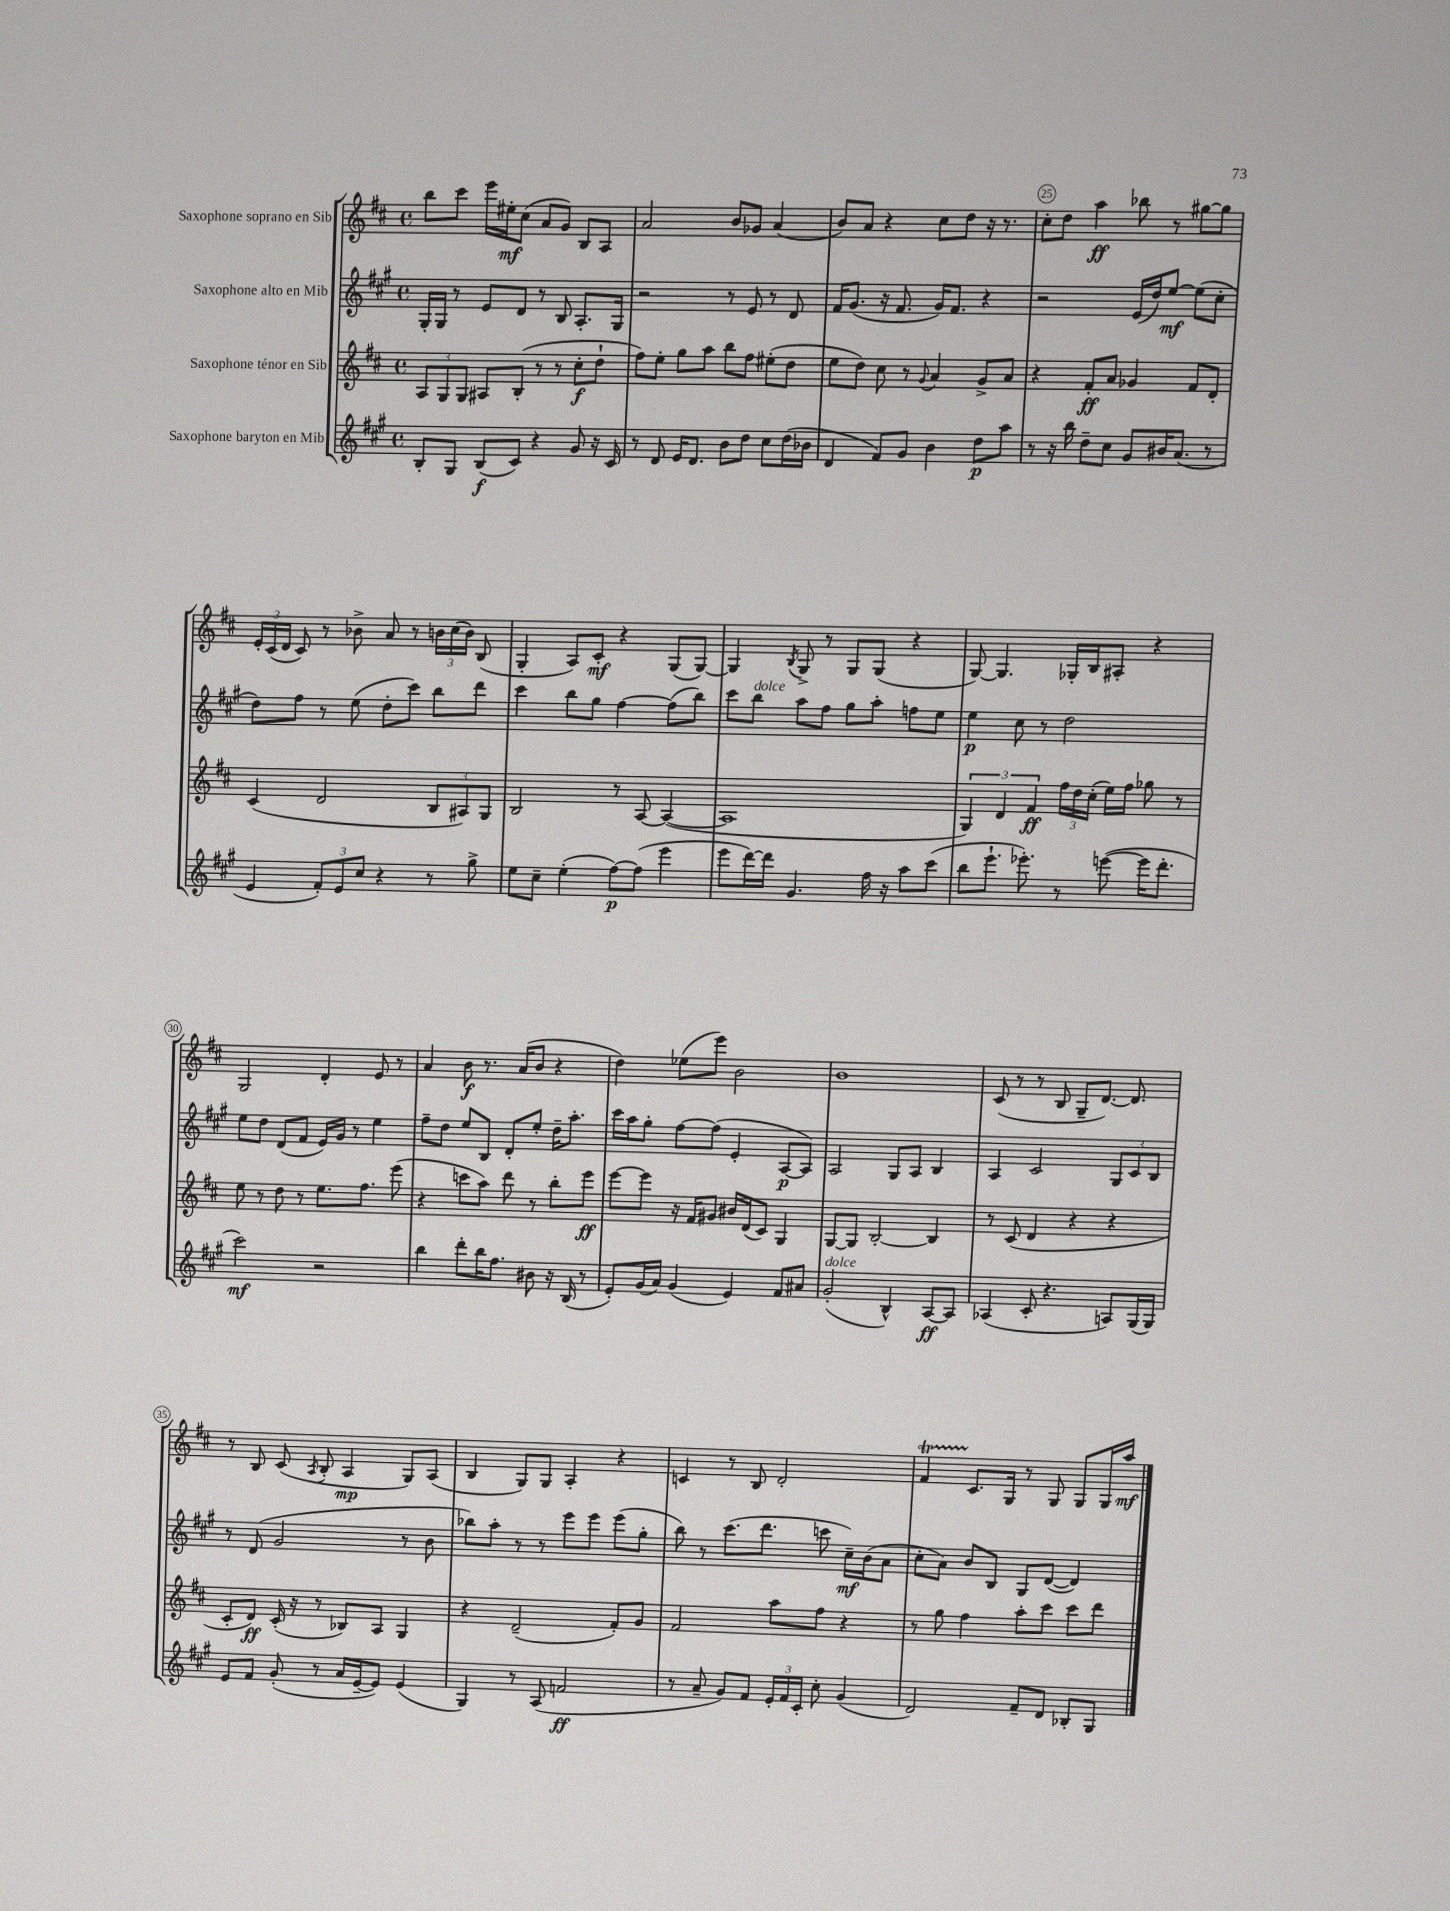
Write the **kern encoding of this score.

**kern	**dynam	**kern	**dynam	**kern	**dynam	**kern	**dynam
*part4	*part4	*part3	*part3	*part2	*part2	*part1	*part1
*staff4	*staff4	*staff3	*staff3	*staff2	*staff2	*staff1	*staff1
*I"Saxophone baryton en Mib	*	*I"Saxophone ténor en Sib	*	*I"Saxophone alto en Mib	*	*I"Saxophone soprano en Sib	*
*clefG2	*	*clefG2	*	*clefG2	*	*clefG2	*
*k[f#c#g#]	*	*k[f#c#]	*	*k[f#c#g#]	*	*k[f#c#]	*
*M4/4	*	*M4/4	*	*M4/4	*	*M4/4	*
*met(c)	*	*met(c)	*	*met(c)	*	*met(c)	*
=22	=22	=22	=22	=22	=22	=22	=22
8B'/L	.	12A/L	.	16G#'/LL	.	8bb\L	.
.	.	.	.	16G#/JJ	.	.	.
.	.	12G/	.	.	.	.	.
8G#/J	.	.	.	8r	.	8ccc#\J	.
.	.	12G/J	.	.	.	.	.
(8B/L	f	8A#X/L	.	8e/L	.	16eee\LL	.
.	.	.	.	.	.	16ee#X'\J	mf
8c#/J)	.	(8B'/J	.	8d/J	.	(8cc#\J	.
4r	.	8r	.	8r	.	8a/L	.
.	.	8r	.	8B/	.	8g/J)	.
8g#/	.	8cc#'\L	f	8.A'/L	.	8B/L	.
16r	.	8dd`\J	.	.	.	8A/J	.
16c#/	.	.	.	16G#/Jk	.	.	.
=23	=23	=23	=23	=23	=23	=23	=23
8r	.	8ff#\L)	.	2r	.	2a/	.
8d/	.	8ee'\J	.	.	.	.	.
16e/KL	.	8gg\L	.	.	.	.	.
8.d/J	.	.	.	.	.	.	.
.	.	8aa\J	.	.	.	.	.
8b\L	.	8bb\L	.	8r	.	8b/L	.
8dd\J	.	8ff#\J	.	8e/	.	8g-X/J	.
8cc#\L	.	(8ee#X'\L	.	8r	.	(4a/	.
(16dd\L	.	8dd\J	.	8d/	.	.	.
16b-X\JJ	.	.	.	.	.	.	.
=24	=24	=24	=24	=24	=24	=24	=24
4d/	.	8ee\L	.	16f#/KL	.	8b/L)	.
.	.	.	.	(8.g#/J	.	.	.
.	.	8dd\J)	.	.	.	8a/J	.
8f#/L)	.	8cc#\	.	16r	.	4r	.
.	.	.	.	8.f#/	.	.	.
8g#/J	.	8r	.	.	.	.	.
.	.	8qqg/	.	.	.	.	.
4b\	.	4a/	.	16g#/KL)	.	8cc#\L	.
.	.	.	.	8.f#/J	.	.	.
.	.	.	.	.	.	8dd\J	.
8dd\L	p	8g^/L	.	4r	.	16r	.
.	.	.	.	.	.	8.r	.
8aa\J	.	8a/J	.	.	.	.	.
=25	=25	=25	=25	=25	=25	=25	=25
8r	.	4r	.	2r	.	8cc#'\L	.
16r	.	.	.	.	.	8dd\J	.
16bb\	.	.	.	.	.	.	.
8dd~\L	.	8f#'/L	ff	.	.	4aa\	ff
8cc#\J	.	8a/J	.	.	.	.	.
8g#/L	.	4g-X/	.	(16e/LL	.	8bb-X\	.
.	.	.	.	16dd/J)	.	.	.
16b#X/K	.	.	.	[8ee/J	mf	8r	.
(8.a/J	.	.	.	.	.	.	.
.	.	8f#/L	.	(8ee\L]	.	[8gg#X\L	.
8r	.	8d'/J	.	8cc#'\J	.	8gg#\J]	.
!!LO:LB:g=z
=26	=26	=26	=26	=26	=26	=26	=26
4e/	.	(4c#/	.	8dd\L)	.	24e'/LL	.
.	.	.	.	.	.	(24c#/	.
.	.	.	.	.	.	24d/JJ	.
.	.	.	.	8ff#\J	.	8c#/)	.
12f#'/L)	.	2d/	.	8r	.	8r	.
12e/	.	.	.	.	.	.	.
.	.	.	.	(8ee\	.	8b-X^\	.
12cc#/J	.	.	.	.	.	.	.
4r	.	.	.	8dd'\L	.	8a/	.
.	.	.	.	8ccc#\J)	.	8r	.
8r	.	12B/L	.	8bb\L	.	24bn\LL	.
.	.	.	.	.	.	(24cc#\	.
.	.	12A#X/)	.	.	.	24b\JJ)	.
8gg#^\	.	.	.	8ddd\J	.	(8B/	.
.	.	12G/J	.	.	.	.	.
=27	=27	=27	=27	=27	=27	=27	=27
8ee\L	.	2B/	.	4ccc#\	.	4G'/	.
8cc#~\J	.	.	.	.	.	.	.
(4ee'\	.	.	.	8bb\L	.	8A/L)	.
.	.	.	.	8gg#\J	.	8c#'/J	mf
[8ff#\L)	p	8r	.	[4ff#\	.	4r	.
(8ff#\J]	.	[8A/	.	.	.	.	.
4eee\	.	(4A/_	.	(8ff#\L]	.	(8G/L	.
.	.	.	.	8bb\J)	.	[8G/J)	.
=28	=28	=28	=28	=28	=28	=28	=28
8eee\L	.	1A]	.	8ccc#\L	.	4G/]	.
!	!	!	!	!LO:TX:a:i:t=dolce	!	!	!
[16ddd\L)	.	.	.	8bb\J	.	.	.
16ddd\JJ]	.	.	.	.	.	.	.
.	.	.	.	.	.	8qB/	.
4.g#/	.	.	.	8aa\L	.	8G^/	.
.	.	.	.	8ff#\J	.	8r	.
.	.	.	.	8gg#\L	.	8G/L	.
16ff#\	.	.	.	8aa'\J	.	(8G/J	.
16r	.	.	.	.	.	.	.
8aa\L	.	.	.	8ffn\L	.	4r	.
(8ccc#\J	.	.	.	8ee\J	.	.	.
=29	=29	=29	=29	=29	=29	=29	=29
8bb\L	.	6G/)	.	4ee\	p	[8G/)	.
8.eee`\J	.	.	.	.	.	4.G/]	.
.	.	6d/	.	.	.	.	.
.	.	.	.	8cc#\	.	.	.
8.eee-X'\)	.	.	.	.	.	.	.
.	.	6f#/	ff	.	.	.	.
.	.	.	.	8r	.	.	.
8r	.	24ff#\LL	.	2dd\	.	16G-X'/LL	.
.	.	24dd\	.	.	.	.	.
.	.	.	.	.	.	16B/J	.
.	.	(24cc#'\JJ	.	.	.	.	.
([8eeen\	.	16ee\LL)	.	.	.	8A#X'/J	.
.	.	16ff#\JJ	.	.	.	.	.
16eee\KL]	.	8gg-X\	.	.	.	4r	.
8.ddd'\J	.	.	.	.	.	.	.
.	.	8r	.	.	.	.	.
!!LO:LB:g=z
=30	=30	=30	=30	=30	=30	=30	=30
2ccc#\)	mf	8ee\	.	8ee\L	.	2G/	.
.	.	8r	.	8dd\J	.	.	.
.	.	8dd\	.	(8d/L	.	.	.
.	.	8r	.	8f#/J	.	.	.
2r	.	8.ee\L	.	16e/LL)	.	4d'/	.
.	.	.	.	16g#/JJ	.	.	.
.	.	.	.	8r	.	.	.
.	.	8.ff#\J	.	.	.	.	.
.	.	.	.	4ee\	.	8e/	.
.	.	(8eee\	.	.	.	8r	.
=31	=31	=31	=31	=31	=31	=31	=31
4bb\	.	4r	.	8ff#~\L	.	4a/	.
.	.	.	.	8dd\J	.	.	.
8ddd'\L	.	8cccn\L	.	8ee/L	.	8b\	f
16bb\K	.	8aa\J)	.	8B/J	.	8.r	.
8.ff#\J	.	.	.	.	.	.	.
.	.	8ddd\	.	8d'/L	.	.	.
.	.	.	.	.	.	(16a/KL	.
8b#X\	.	8r	.	8ee'/J	.	8b/J	.
16r	.	8bb'\L	.	16dd~\KL	.	4r	.
(16B/	.	.	.	8.aa'\J	.	.	.
8r	.	8eee\J	ff	.	.	.	.
=32	=32	=32	=32	=32	=32	=32	=32
8e'/L)	.	[8eee\L	.	16ccc#\LL	.	4dd\)	.
.	.	.	.	16aa\J	.	.	.
(16g#/L	.	8eee\J]	.	8gg#'\J	.	.	.
16a/JJ)	.	.	.	.	.	.	.
(4g#/	.	16r	.	[8ff#\L	.	(8ee-X\L	.
.	.	16f#/KL	.	.	.	.	.
.	.	8g#X/J	.	(8ff#\J]	.	8eee\J)	.
4e/)	.	16b#X/LL	.	4e'/	.	2b\	.
.	.	(16d/J	.	.	.	.	.
.	.	8c#/J)	.	.	.	.	.
8f#/L	.	4G/	.	[8A/L	p	.	.
8a#X/J	.	.	.	8A/J])	.	.	.
=33	=33	=33	=33	=33	=33	=33	=33
!LO:TX:a:i:t=dolce	!	!	!	!	!	!	!
(2g#'/	.	[8G/L	.	2A/	.	1b	.
.	.	8G/J]	.	.	.	.	.
.	.	[2B'/	.	.	.	.	.
4B^^/)	.	.	.	8G#/L	.	.	.
.	.	.	.	8A/J	.	.	.
[8A/L	ff	4B/]	.	4B/	.	.	.
8A/J]	.	.	.	.	.	.	.
=34	=34	=34	=34	=34	=34	=34	=34
(4A-X/	.	8r	.	4A/	.	(8c#/	.
.	.	(8c#/	.	.	.	8r	.
8c#'/	.	4d/	.	2c#/	.	8r	.
4.r	.	.	.	.	.	8B/	.
.	.	4r	.	.	.	8G~/L	.
.	.	.	.	.	.	[8.d/J)	.
8An/L)	.	4r	.	12G#/L	.	.	.
.	.	.	.	.	.	8.d/]	.
.	.	.	.	12c#/	.	.	.
(16G#/L	.	.	.	.	.	.	.
.	.	.	.	12B/J	.	.	.
16G#/JJ)	.	.	.	.	.	.	.
!!LO:LB:g=z
=35	=35	=35	=35	=35	=35	=35	=35
8e/L	.	8c#'/L	.	8r	.	8r	.
8f#/J	.	8d/J)	ff	(8d/	.	8B/	.
(8g#'/	.	(16c#'/	.	2g#/	.	(8c#/	.
.	.	16r	.	.	.	.	.
.	.	.	.	.	.	8qA/	.
8r	.	8r	.	.	.	8B'/	.
16a/LL	.	8B-X/L)	.	.	.	4A/	mp
[16e~/J	.	.	.	.	.	.	.
8e/J])	.	8A/J	.	.	.	.	.
(4e/	.	4G/	.	8r	.	8G/L)	.
.	.	.	.	8b\	.	(8A/J	.
=36	=36	=36	=36	=36	=36	=36	=36
4G#/)	.	4r	.	8bb-X\L)	.	4B/	.
.	.	.	.	8aa'\J	.	.	.
8r	.	(2d~/	.	8r	.	8G/L)	.
(8A/	.	.	.	8r	.	8G/J	.
2fn/	ff	.	.	8eee\L	.	4A'/	.
.	.	.	.	8eee\J	.	.	.
.	.	8f#'/L)	.	(8eee\L	.	4r	.
.	.	8g/J	.	8gg#'\J	.	.	.
=37	=37	=37	=37	=37	=37	=37	=37
8r	.	2f#/	.	8bb\)	.	4cn/	.
8a~/	.	.	.	8r	.	.	.
8g#/L)	.	.	.	(8.ccc#\L	.	8r	.
8f#/J	.	.	.	.	.	8B/	.
.	.	.	.	8.ddd\J	.	.	.
24e'/LL	.	8aa\L	.	.	.	2d'/	.
24f#/	.	.	.	.	.	.	.
24c#'/JJ	.	.	.	.	.	.	.
8cc#'\	.	8ff#\J	.	8cccn\	.	.	.
(4g#/	.	4r	.	16cc#~\LL)	mf	.	.
.	.	.	.	(16b\J	.	.	.
.	.	.	.	8a\J	.	.	.
=38	=38	=38	=38	=38	=38	=38	=38
2d/)	.	8r	.	8cc#'\L	.	4f#t/	.
.	.	8gg\	.	8a\J)	.	.	.
.	.	4ff#\	.	8b/L	.	8.c#/L	.
.	.	.	.	8B/J	.	.	.
.	.	.	.	.	.	16G/Jk	.
8f#~/L	.	8aa'\L	.	8G#/L	.	8r	.
8d/J	.	8ccc#\J	.	([8d/J	.	8G/	.
8B-X'/L	.	8ccc#\L	.	4d/])	.	8G/L	.
8G#/J	.	8ddd\J	.	.	.	16G/L	.
.	.	.	.	.	.	16aa/JJ	mf
==	==	==	==	==	==	==	==
*-	*-	*-	*-	*-	*-	*-	*-
